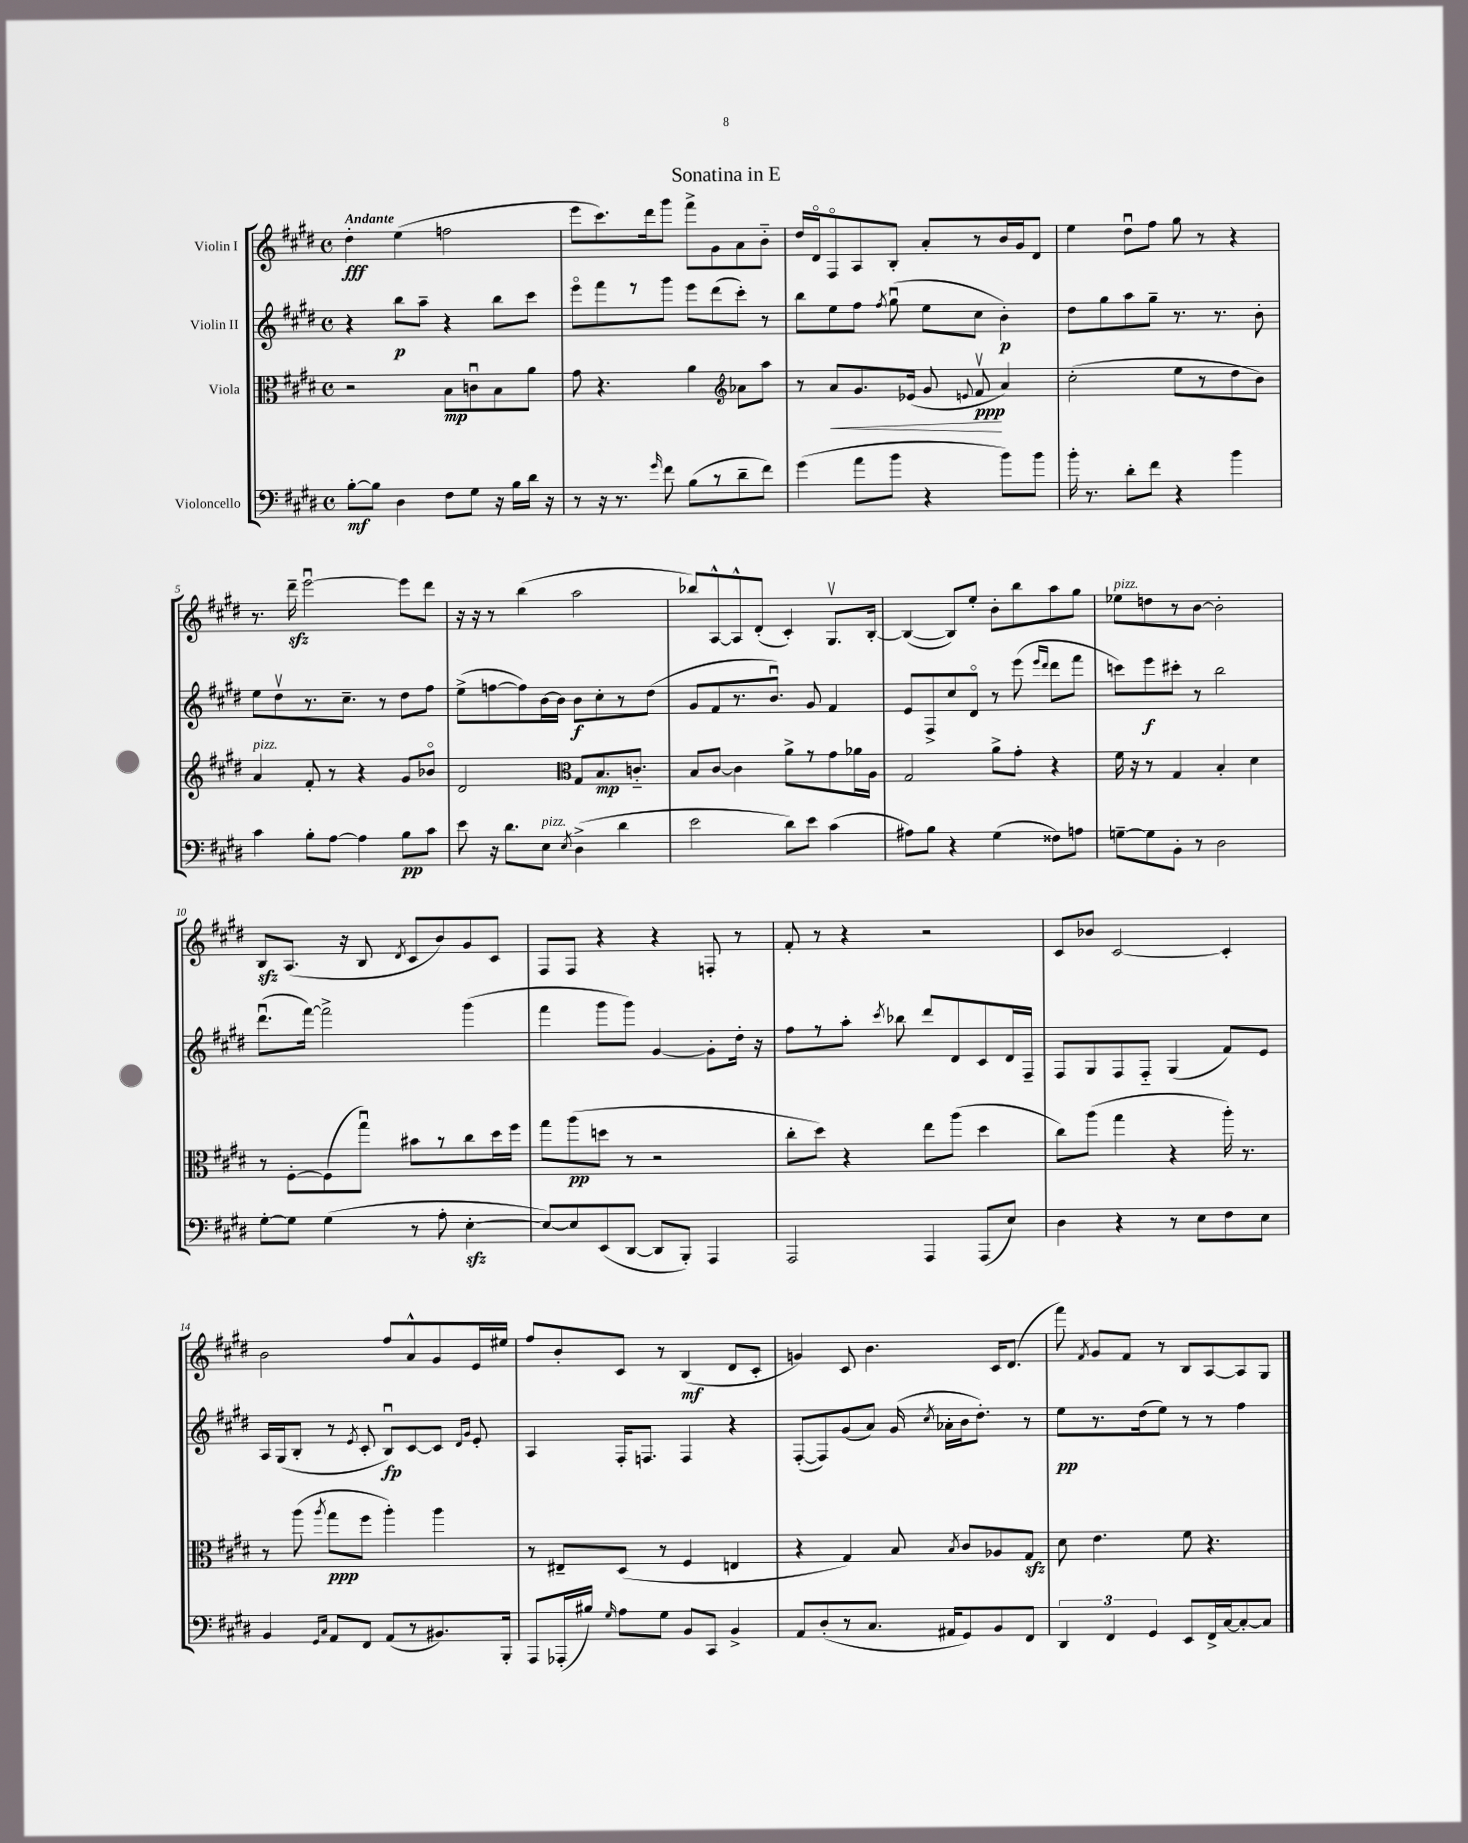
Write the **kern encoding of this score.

**kern	**dynam	**kern	**dynam	**kern	**dynam	**kern	**dynam
*part4	*part4	*part3	*part3	*part2	*part2	*part1	*part1
*staff4	*staff4	*staff3	*staff3	*staff2	*staff2	*staff1	*staff1
*I"Violoncello	*	*I"Viola	*	*I"Violin II	*	*I"Violin I	*
*clefF4	*	*clefC3	*	*clefG2	*	*clefG2	*
*k[f#c#g#d#]	*	*k[f#c#g#d#]	*	*k[f#c#g#d#]	*	*k[f#c#g#d#]	*
*M4/4	*	*M4/4	*	*M4/4	*	*M4/4	*
*met(c)	*	*met(c)	*	*met(c)	*	*met(c)	*
=1	=1	=1	=1	=1	=1	=1	=1
!	!	!	!	!	!	!LO:TX:a:B:t=Andante	!
[8B'\L	mf	2r	.	4r	.	4dd#'\	fff
8B\J]	.	.	.	.	.	.	.
4D#\	.	.	.	8bb\L	p	(4ee\	.
.	.	.	.	8aa~\J	.	.	.
8F#\L	.	8B\L	mp	4r	.	2ffn\	.
8G#\J	.	8cnu\	.	.	.	.	.
16r	.	8B\	.	8bb\L	.	.	.
16B\LL	.	.	.	.	.	.	.
16d#\JJ	.	8a\J	.	8ccc#\J	.	.	.
16r	.	.	.	.	.	.	.
=2	=2	=2	=2	=2	=2	=2	=2
8r	.	8g#\	.	8eee\L	.	8eee\L	.
16r	.	4.r	.	8fff#\	.	8.ccc#\)	.
8.r	.	.	.	.	.	.	.
.	.	.	.	8r	.	.	.
.	.	.	.	.	.	16ddd#\k	.
16qqg#/	.	.	.	.	.	.	.
8f#\	.	.	.	8ggg#\J	.	8ggg#\J	.
(8B\L	.	4a\	.	8eee\L	.	8fff#^\L	.
8r	.	.	.	(8ddd#\	.	8g#\	.
*	*	*clefG2	*	*	*	*	*
8d#~\	.	8a-X\L	.	8ccc#'\J)	.	8a\	.
8f#\J)	.	8aa\J	.	8r	.	8b\J	.
=3	=3	=3	=3	=3	=3	=3	=3
(4g#\	.	8r	.	8bb\L	.	16dd#/LL	.
.	.	.	.	.	.	16d#/J	.
!	!	!	!LO:HP:b	!	!	!	!
.	.	8a/L	<	8ee\	.	8F#/	.
8a\L	.	8.g#/	.	8ff#\J	.	8A/	.
.	.	.	.	8qff#/	.	.	.
8b\J	.	.	.	(8gg#u\	.	8B'/J	.
.	.	(16e-X/Jk	.	.	.	.	.
4r	.	8g#/	.	8ee\L	.	8a'/L	.
.	.	8qqen/	.	.	.	.	.
.	.	8f#v/	ppp	8cc#\J	.	8r	.
8b\L)	.	4a/)	[	4b'\)	p	16b/L	.
.	.	.	.	.	.	16g#/J	.
8b\J	.	.	.	.	.	8d#/J	.
=4	=4	=4	=4	=4	=4	=4	=4
16b'\	.	(2cc#'\	.	8dd#\L	.	4ee\	.
8.r	.	.	.	.	.	.	.
.	.	.	.	8gg#\	.	.	.
8d#'\L	.	.	.	8aa\	.	8dd#u\L	.
8f#\J	.	.	.	8gg#~\J	.	8ff#\J	.
4r	.	8ee\L	.	8.r	.	8gg#\	.
.	.	8r	.	.	.	8r	.
.	.	.	.	8.r	.	.	.
4b\	.	8dd#\	.	.	.	4r	.
.	.	8b\J)	.	8b'\	.	.	.
!!LO:LB:g=z
=5	=5	=5	=5	=5	=5	=5	=5
!	!	!LO:TX:a:i:t=pizz.	!	!	!	!	!
4c#\	.	4a/	.	8ee\L	.	8.r	.
.	.	.	.	8dd#v\	.	.	.
.	.	.	.	.	.	16ddd#zz~\	.
8B'\L	.	8f#'/	.	8.r	.	[2eeeu\	.
[8A\J	.	8r	.	.	.	.	.
.	.	.	.	8.cc#~\J	.	.	.
4A\]	.	4r	.	.	.	.	.
.	.	.	.	8r	.	.	.
8B\L	pp	8g#/L	.	8dd#\L	.	8eee\L]	.
8c#\J	.	8b-X/J	.	8ff#\J	.	8ddd#\J	.
=6	=6	=6	=6	=6	=6	=6	=6
8e\	.	2d#/	.	(8ee^\L	.	16r	.
.	.	.	.	.	.	16r	.
16r	.	.	.	[8ffn\	.	8r	.
8.d#\L	.	.	.	.	.	.	.
.	.	.	.	8ff\])	.	(4bb\	.
!LO:TX:a:i:t=pizz.	!	!	!	!	!	!	!
8E\J	.	.	.	[16b\L	.	.	.
.	.	.	.	16b\JJ]	.	.	.
8qE/	.	.	.	.	.	.	.
*	*	*clefC3	*	*	*	*	*
(4D#^\	.	8G#/L	.	8b\L	f	2aa\	.
.	.	8.B/	mp	8cc#'\	.	.	.
4d#\	.	.	.	8r	.	.	.
.	.	8.cn/J	.	.	.	.	.
.	.	.	.	(8dd#\J	.	.	.
=7	=7	=7	=7	=7	=7	=7	=7
2e\	.	8B/L	.	8g#/L	.	8bb-X/L)	.
.	.	[8c#/J	.	8f#/	.	[8A^^/	.
.	.	4c#\]	.	8.r	.	8A^^/]	.
.	.	.	.	.	.	(8d#'/J	.
.	.	.	.	8.bu/J)	.	.	.
8d#\L)	.	8a^\L	.	.	.	4c#'/)	.
8e\J	.	8r	.	8g#/	.	.	.
(4c#\	.	8g#\	.	4f#/	.	8.G#v/L	.
.	.	16a-X\L	.	.	.	.	.
.	.	16A\JJ	.	.	.	[16B'/Jk	.
=8	=8	=8	=8	=8	=8	=8	=8
8A#X\L)	.	2G#/	.	8e/L	.	(4B/_	.
8B\J	.	.	.	8F#^/	.	.	.
4r	.	.	.	8cc#/	.	8B/L])	.
.	.	.	.	8d#/J	.	8ee'/J	.
(4G#\	.	8a^\L	.	8r	.	8b'\L	.
.	.	8g#'\J	.	(8eee\	.	8bb\	.
.	.	.	.	16qqeee/LL	.	.	.
.	.	.	.	16qqddd#/JJ	.	.	.
8F##X\L)	.	4r	.	8ddd#\L	.	8aa\	.
8An\J	.	.	.	8fff#\J	.	8gg#\J	.
=9	=9	=9	=9	=9	=9	=9	=9
!	!	!	!	!	!	!LO:TX:a:i:t=pizz.	!
[8Gn~\L	.	16f#\	.	8cccn\L)	.	8ee-X\L	.
.	.	16r	.	.	.	.	.
8G\]	.	8r	.	8eee\	f	8ddn\	.
8BB'\J	.	4G#/	.	8ccc#X'\J	.	8r	.
8r	.	.	.	8r	.	[8b\J	.
2D#\	.	4B'/	.	2bb\	.	2b'\]	.
.	.	4d#\	.	.	.	.	.
!!LO:LB:g=z
=10	=10	=10	=10	=10	=10	=10	=10
[8G#'\L	.	8r	.	(8.ddd#u\L	.	8Bzz/L	.
8G#\J]	.	[8F#'\L	.	.	.	(8.A/J	.
.	.	.	.	[16fff#\Jk)	.	.	.
(4G#\	.	(8F#\]	.	2fff#^\]	.	.	.
.	.	.	.	.	.	16r	.
.	.	8gg#u\J)	.	.	.	8B/	.
.	.	.	.	.	.	8qd#/	.
8r	.	8b#X\L	.	.	.	8c#/L	.
8A'\	.	8r	.	.	.	8b/)	.
[4Ezz'\	.	8cc#\	.	(4ggg#\	.	8g#/	.
.	.	16dd#\L	.	.	.	8c#/J	.
.	.	16ff#\JJ	.	.	.	.	.
=11	=11	=11	=11	=11	=11	=11	=11
8E/L_)	.	8gg#\L	.	4fff#\	.	8F#/L	.
8E/]	.	(8aa\	pp	.	.	8F#/J	.
(8EE/	.	8ddn\J	.	8ggg#\L	.	4r	.
[8DD#/J	.	8r	.	8ggg#\J)	.	.	.
8DD#/L]	.	2r	.	[4g#/	.	4r	.
8BBB'/J)	.	.	.	.	.	.	.
4AAA/	.	.	.	8g#'\L]	.	8Fn'/	.
.	.	.	.	16dd#'\Jk	.	8r	.
.	.	.	.	16r	.	.	.
=12	=12	=12	=12	=12	=12	=12	=12
2AAA/	.	8cc#'\L	.	8ff#\L	.	8f#'/	.
.	.	8dd#\J)	.	8r	.	8r	.
.	.	4r	.	8aa'\J	.	4r	.
.	.	.	.	8qccc#/	.	.	.
.	.	.	.	8bb-X\	.	.	.
4AAA/	.	8ee\L	.	8ddd#/L	.	2r	.
.	.	(8aa\J	.	8d#/	.	.	.
(8AAA/L	.	4dd#\	.	8c#/	.	.	.
8E/J)	.	.	.	16d#/L	.	.	.
.	.	.	.	16F#~/JJ	.	.	.
=13	=13	=13	=13	=13	=13	=13	=13
4D#\	.	8cc#\L)	.	8F#/L	.	8c#/L	.
.	.	(8aa\J	.	8G#/	.	8b-X/J	.
4r	.	4gg#\	.	8F#/	.	[2c#/	.
.	.	.	.	8F#/J	.	.	.
8r	.	4r	.	(4G#/	.	.	.
8E\L	.	.	.	.	.	.	.
8F#\	.	16aa'\)	.	8f#/L)	.	4c#'/]	.
.	.	8.r	.	.	.	.	.
8E\J	.	.	.	8e/J	.	.	.
!!LO:LB:g=z
=14	=14	=14	=14	=14	=14	=14	=14
4BB/	.	8r	.	16A/LL	.	2b\	.
.	.	.	.	(16G#/J	.	.	.
.	.	(8aa\	.	8B'/J	.	.	.
16qqGG#/LL	.	.	.	.	.	.	.
16qqC#/JJ	.	8qaa/	.	.	.	.	.
8AA/L	.	8gg#\L	ppp	8r	.	.	.
.	.	.	.	8qe/	.	.	.
8FF#/J	.	8ff#\J	.	8c#'/	.	.	.
(8AA/L	.	4aa'\)	.	8Bu/L)	fp	8ff#/L	.
8r	.	.	.	[8c#/	.	8a^^/	.
8.BB#X/)	.	4aa\	.	8c#/J]	.	8g#/	.
.	.	.	.	16qqd#/LL	.	.	.
.	.	.	.	16qqg#/JJ	.	.	.
.	.	.	.	8e'/	.	16e/L	.
16BBB'/Jk	.	.	.	.	.	16ee#X/JJ	.
=15	=15	=15	=15	=15	=15	=15	=15
8AAA/L	.	8r	.	4A/	.	8ff#/L	.
(16AAA-X'/L	.	8E#X~/L	.	.	.	8b'/	.
16B#X/JJ)	.	.	.	.	.	.	.
16qqG#/	.	.	.	.	.	.	.
8A\L	.	(8D#/J	.	16F#'/KL	.	8c#/J	.
.	.	.	.	8.Fn/J	.	.	.
8G#\J	.	8r	.	.	.	8r	.
8BB/L	.	4F#/	.	4F/	.	(4B/	mf
8CC#/J	.	.	.	.	.	.	.
4BB^/	.	4En/	.	4r	.	8d#/L	.
.	.	.	.	.	.	8c#'/J	.
=16	=16	=16	=16	=16	=16	=16	=16
8AA/L	.	4r	.	([8F#'/L	.	4gn/)	.
(8D#'/	.	.	.	8F#/])	.	.	.
8r	.	4G#/)	.	(8g#/	.	8c#/	.
8.C#/J	.	.	.	8a/J)	.	4.b\	.
.	.	8B/	.	(16g#/	.	.	.
.	.	.	.	8qcc#/	.	.	.
16AA#X/KL	.	.	.	16a-X'\LL	.	.	.
.	.	8qB/	.	.	.	.	.
8GG#/)	.	8c#/L	.	16b\J	.	.	.
.	.	.	.	8.dd#'\J)	.	.	.
8BB/	.	8A-X/	.	.	.	16c#/KL	.
.	.	.	.	.	.	(8.d#/J	.
8FF#/J	.	8G#zz/J	.	8r	.	.	.
=17	=17	=17	=17	=17	=17	=17	=17
6DD#/	.	8d#\	.	8ee\L	pp	8fff#\)	.
.	.	.	.	.	.	8qf#/	.
.	.	4.e\	.	8.r	.	8g#/L	.
6FF#/	.	.	.	.	.	.	.
.	.	.	.	.	.	8f#/J	.
.	.	.	.	(16dd#\k	.	.	.
6GG#/	.	.	.	.	.	.	.
.	.	.	.	8ee\J)	.	8r	.
8EE/L	.	8f#\	.	8r	.	8B/L	.
16FF#^/L	.	4.r	.	8r	.	[8A/	.
[16C#/J	.	.	.	.	.	.	.
8C#'/_	.	.	.	4ff#\	.	8A/]	.
8C#/J]	.	.	.	.	.	8G#/J	.
==	==	==	==	==	==	==	==
*-	*-	*-	*-	*-	*-	*-	*-
